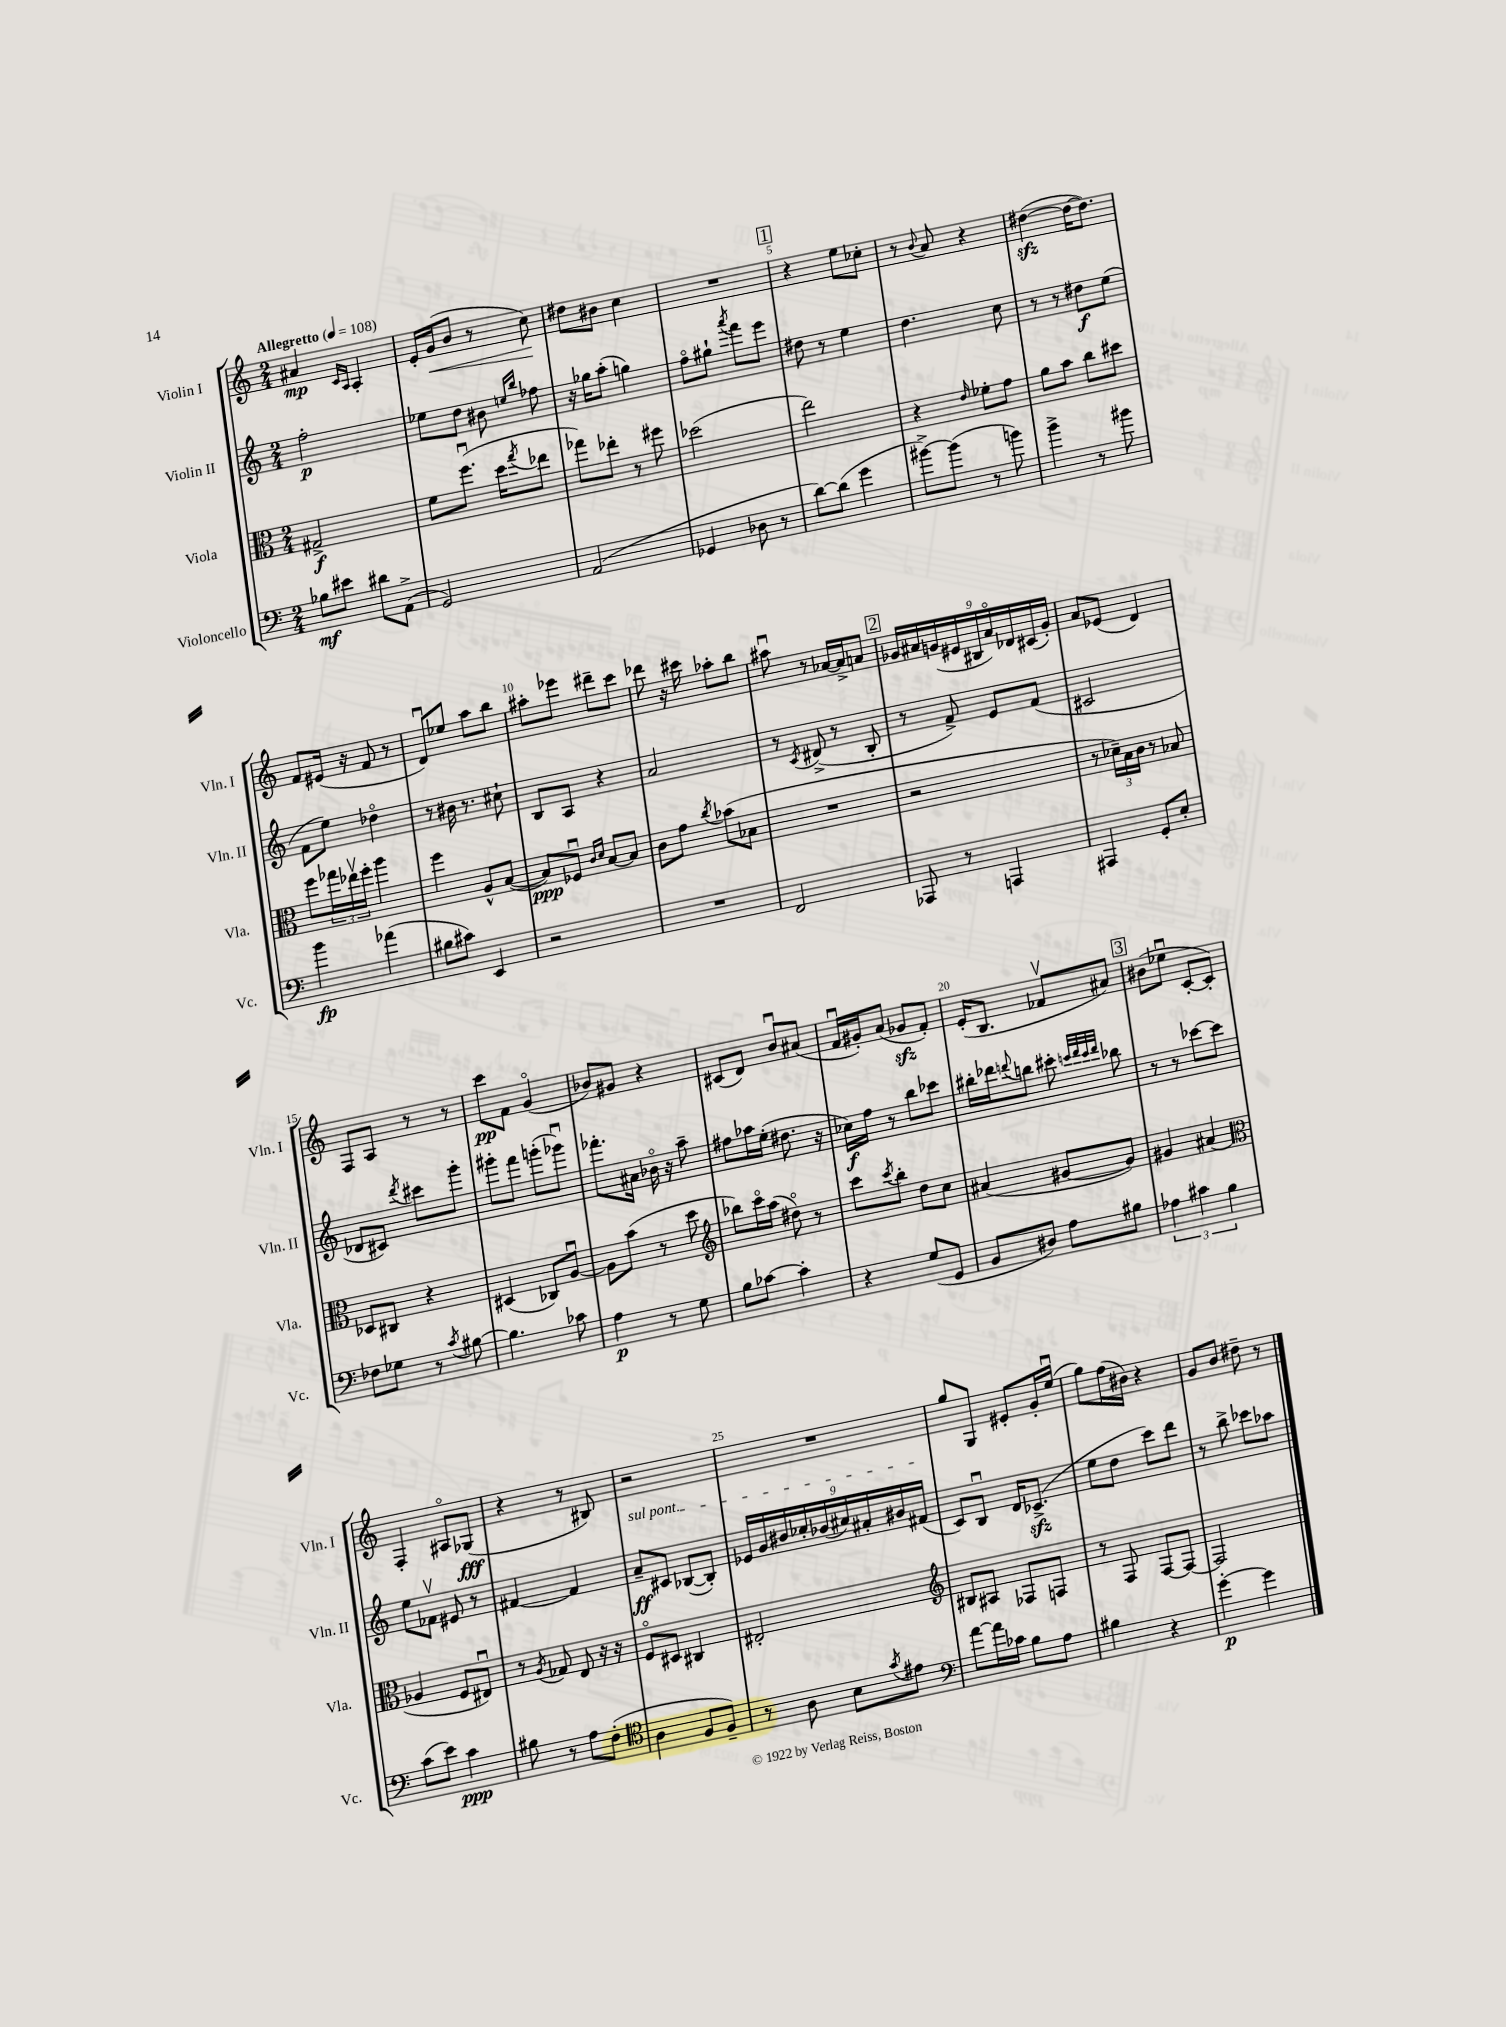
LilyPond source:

<<
\new StaffGroup <<
\new Staff = "s0" \with { instrumentName = "Violin I" shortInstrumentName = "Vln. I" } {
    \clef treble \key c \major \numericTimeSignature \time 2/4 \tempo "Allegretto" 4 = 108
    ais'4\mp \grace { c'16 a16 } a4-. |
    e'16-. g'16\<( b'8 r8 c''8\!) |
    dis''8 bis'8 c''4 |
    R2 |
    \mark \markup { \box "1" } r4 e''8 ces''8-. |
    r8 \appoggiatura { b'8 } a'8 r4 |
    dis''4~\sfz( dis''16~ dis''8.) |
    f'8 eis'16( r16 f'8 r8 |
    d'8\downbow) ees''8 a''8 b''8 |
    ais''8-. ees'''8 dis'''8-- c'''8 |
    des'''8 r16 cis'''16 aes''8-. b''8 |
    ais''8\downbow r8 aes'16~ aes'16-> a'8 |
    \mark \markup { \box "2" } \tuplet 9/8 { ges'16 ais'16 g'16( eis'16 bis16 ais'16\flageolet) des'16 cis'16( g'16-.) } |
    a'8 ees'8( d'4) |
    f8 a8 r8 r8 |
    c'''8\pp f'8 g'4\flageolet( |
    bes'8) gis'8 r4 |
    cis'8( d'8) b'8\downbow ais'8( |
    f'16\downbow gis'16-.) a'8( ges'8\sfz f'8-.) |
    e'16-.( b8. fes'8\upbow ais'8) |
    \mark \markup { \box "3" } bis'8( ees''8\downbow c'8~-. c'8-.) |
    f4-. ais8\flageolet ges8\fff( |
    r4 r8 bis8) |
    r2 |
    R2 |
    g''8 g8 eis'8-. g'16-. e''16\downbow( |
    g''8) f''16( bis'16) r4 |
    g'8 b'8 dis''8-- r8 \bar "|." |
}
\new Staff = "s1" \with { instrumentName = "Violin II" shortInstrumentName = "Vln. II" } {
    \clef treble \key c \major \numericTimeSignature \time 2/4
    f''2-.\p |
    ees''8 d''8 bis'8 \grace { e''16 b''16 } fes''8 |
    r16 ges''16 a''8-.( g''4) |
    f''8\flageolet gis''8-! \acciaccatura { a'''8 } f'''8 e'''8 |
    \mark \markup { \box "1" } dis''8 r8 e''4 |
    d''4. c''8 |
    r8 r8 dis''8\f e''8( |
    f'8 e''8) des''4\flageolet |
    r8 bis'16 r8. cis''8-! |
    b8 a8 r4 |
    a'2 |
    r8 \acciaccatura { c'8 } dis'8->( r8 b8-. |
    \mark \markup { \box "2" } r8 f'8->) e'8 f'8( |
    cis'2 |
    des'8 cis'8) \acciaccatura { d'''8 } cis'''8 g'''8-. |
    gis'''8-. f'''8 g'''8-.( ges'''8\downbow) |
    fes'''8.-. ais'16 bes'16\flageolet r16 a''8-- |
    fis''8 aes''16 e''16-.( dis''8. r16 |
    ces''16\f) f''16 r8 b''8 ces'''8 |
    bis''16-. des'''16 \appoggiatura { d'''8 } b''8 cis'''8-. \grace { c'''32 d'''32 c'''32 d'''32 } bes''8 |
    \mark \markup { \box "3" } r8 r8 ces'''8~ ces'''8 |
    e''8 fes'8\upbow eis'8 r8 |
    fis'4~ fis'4 |
    \once \override TextSpanner.bound-details.left.text = \markup { \italic "sul pont." } a'8--\ff\startTextSpan cis'8 bes8~( bes8-.) |
    \tuplet 9/8 { ees'16 g'16 bis'16 ces''16-. bes'16( cis''16) ais'16-. bis'16 fis'16\stopTextSpan( } |
    c'8) b8\downbow d'16 ces'8.->\sfz( |
    e''8 d''8 c'''8) d'''8 |
    r8 b''8-> ces'''8 aes''8 \bar "|." |
}
\new Staff = "s2" \with { instrumentName = "Viola" shortInstrumentName = "Vla." } {
    \clef alto \key c \major \numericTimeSignature \time 2/4
    gis2->\f |
    f'8 f''8.\downbow( d''16 \acciaccatura { g''8 } ees''8 |
    ges''8) ees''8-. r8 fis''8 |
    des''2( |
    \mark \markup { \box "1" } e''2) |
    r4 \grace { e'16 } fes'8-. g'8 |
    a'8 b'8 c''8 dis''8 |
    f''8 \tuplet 3/2 { ges''16 ees''16\upbow f''16-. } a''4 |
    f''4 a8-^ b8~( |
    b8\ppp) fes8\downbow \grace { c'16 d'16 } b8~ b8 |
    c'8 g'8 \acciaccatura { c''8 } bes'8( bes8 |
    R2 |
    \mark \markup { \box "2" } r2 |
    r8 \tuplet 3/2 { des'16--) b16 c'16 } r8 bes8 |
    des8 cis8 r4 |
    dis4( ces8) a8~\downbow |
    a8 b'8( r8 d''8 |
    \clef treble bes''8) c'''16\flageolet a''16( dis''8\flageolet) r8 |
    c'''8 \acciaccatura { c'''8 } b''8-. d''8 c''8 |
    ais'4( gis'8~ gis'8) |
    \mark \markup { \box "3" } gis'4 ais'4( |
    \clef alto aes4 f8 eis8\downbow) |
    r8 \acciaccatura { a8 } ges8 e8 r16 r16 |
    f8\flageolet dis8 cis4 |
    eis2-. |
    \clef treble bis8 ais8 fes8 f8 |
    r8 f8 f8~ f8~ |
    f2 \bar "|." |
}
\new Staff = "s3" \with { instrumentName = "Violoncello" shortInstrumentName = "Vc." } {
    \clef bass \key c \major \numericTimeSignature \time 2/4
    bes8\mf eis'8 dis'8 a,8->( |
    g,2) |
    a,2( |
    ges,4 des8 r8 |
    \mark \markup { \box "1" } d'8~) d'8( g'4 |
    bis'8~->) bis'8( r8 b'8) |
    b'4-> r8 bis'8 |
    b'4\fp aes'4( |
    bis8 cis'8) e,4 |
    r2 |
    R2 |
    f,2 |
    \mark \markup { \box "2" } aes,,8 r8 a,,4 |
    ais,,4 g,8-. e8-. |
    fes8 ges8 r8 \acciaccatura { c'8 } bis8~ |
    bis4. ces'8 |
    a4\p r8 g8 |
    b8 ces'8~ ces'4-. |
    r4 g8( g,8 |
    b,8 dis8) a8 bis8 |
    \mark \markup { \box "3" } \tuplet 3/2 { aes4 cis'4 b4 } |
    c'8( e'8) c'4\ppp |
    bis8 r8 a8 f8-.( |
    \clef tenor a4 f8 f8--) |
    r8 a8 b8 \acciaccatura { g'8 } eis'8 |
    \clef bass a'8~ a'16 ces'16 b8 a8 |
    bis4 r4 |
    g'4~-.\p g'4 \bar "|." |
}
>>
>>
\layout { \context { \Score \override BarNumber.break-visibility = ##(#f #t #t) barNumberVisibility = #(every-nth-bar-number-visible 5) } }
